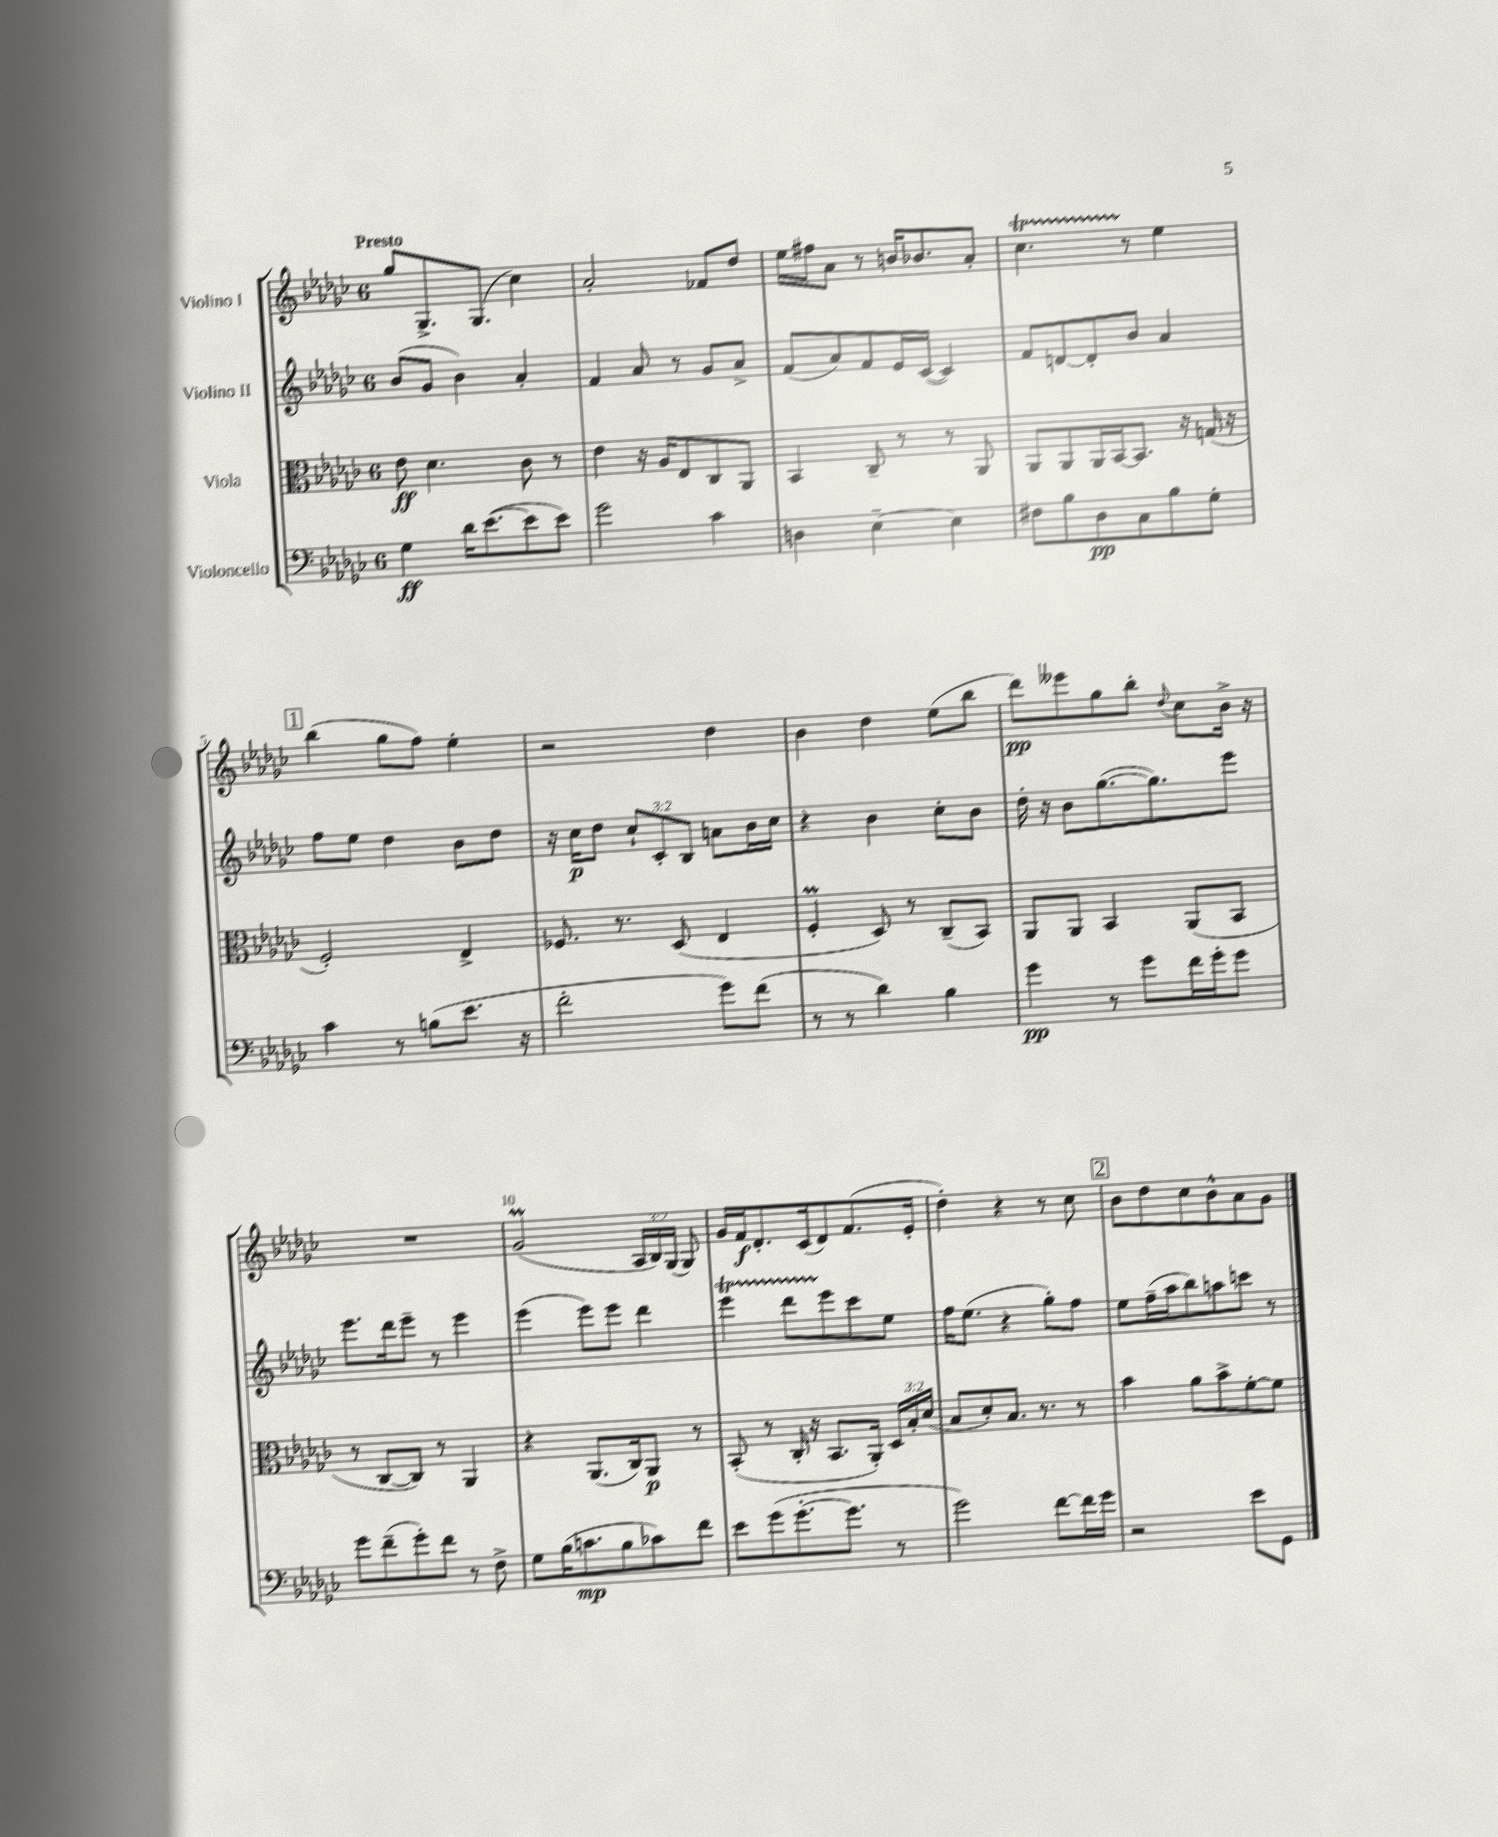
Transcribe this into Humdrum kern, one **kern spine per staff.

**kern	**kern	**kern	**kern
*staff4	*staff3	*staff2	*staff1
*clefF4	*clefC3	*clefG2	*clefG2
*k[b-e-a-d-g-c-]	*k[b-e-a-d-g-c-]	*k[b-e-a-d-g-c-]	*k[b-e-a-d-g-c-]
*M6/8	*M6/8	*M6/8	*M6/8
4G-	8e-	(8b-	8gg-
.	4.d-	8g-	8.G-^
16d-	.	4b-)	.
([8.e-	.	.	(8.G-
8e-]	8c-	4a-'	4cc-)
8e-)	8r	.	.
=	=	=	=
2g-	4e-	4f	2a-'
.	16r	8a-	.
.	16A-	.	.
.	8E-	8r	.
4c-	8C-	8g-	8f-
.	8AA-	8a-^	8dd-
=	=	=	=
4D	4BB-	(8f	16ee-
.	.	.	16ff#
.	.	8a-)	8a-
[4E-~	8C-~	8f	8r
.	8r	16e-	16b
.	.	([16c-	8.b-
4E-]	8r	4c-])	.
.	8AA-	.	8a-'
=	=	=	=
8F#	8AA-	8f	4.cc-
8B-	8AA-	[8d	.
8D-	16AA-	8d']	.
.	[16BB-	.	.
8C-	8.BB-]	8b-	8r
8B-	.	4a-	4ee-
.	16r	.	.
8G-'	(16G	.	.
.	16r	.	.
=	=	=	=
4c-	2F')	8ff	(4bb-
.	.	8ee-	.
8r	.	4dd-	8gg-
(8B	.	.	8ff)
8.e-	4E-^	8b-	4ee-'
.	.	8dd-	.
16r	.	.	.
=	=	=	=
2f'	8.F-	16r	2r
.	.	16cc-	.
.	.	8dd-	.
.	8.r	.	.
.	.	12cc-`	.
.	.	12c-'	.
.	(8D-	.	.
.	.	12B-	.
8g-)	4E-	8a	4dd-
(8f	.	16b-	.
.	.	16cc-	.
=	=	=	=
8r	4F'	4r	4b-
8r	.	.	.
4d-)	8D-)	4b-	4dd-
.	8r	.	.
4B-	(8C-~	8cc-'	(8ee-
.	8BB-)	8b-	8bb-
=	=	=	=
4g-	8AA-	16dd-'	8ddd-)
.	.	16r	.
.	8AA-	8b-	8eee--
8r	4BB-	([8.gg-	8gg-
8g-	.	.	8bb-'
.	.	8.gg-])	.
.	.	.	8qqdd-
16f	(8AA-	.	8cc-
16g-'	.	.	.
8g-	8BB-	8eee-	16b-^
.	.	.	16r
=	=	=	=
8g-	8r	8.eee-	2.r
(8f~	[8C-	.	.
.	.	16ddd-	.
8g-')	8C-])	8eee-~	.
8f	8r	8r	.
8r	4AA-	4eee-	.
8F^	.	.	.
=	=	=	=
8G-	4r	(4eee-	(2g-
(16B-	.	.	.
8.c	.	.	.
.	(8.AA-	8eee-)	.
8B-	.	8eee-	.
.	16C-)	.	.
8c-)	8AA-	4ddd-	24A-
.	.	.	24B-)
.	.	.	(24G-
8f	8r	.	8G-)
=	=	=	=
8e-	(8BB-'	4eee-	16g-
.	.	.	16f
(8g-	8r	.	8.d-'
[8.g-'	16C-'	8ddd-	.
.	16r	.	(16c-
.	8.BB-	8eee-	8d-)
8.g-]	.	.	.
.	.	8ccc-	(8.f
.	16AA-')	.	.
8r	24D-	8ee-	.
.	24B-'	.	.
.	.	.	16e-'
.	(24d-	.	.
=	=	=	=
2g-)	8B-	16ff	4dd-')
.	.	(8.ee-	.
.	8d-')	.	.
.	8.B-	4r	4r
.	8.r	.	.
[8f	.	8gg-')	8r
16f]	8r	8ff	8cc-
16g-	.	.	.
=	=	=	=
2r	4b-	8ee-	8b-
.	.	(16ff~	8dd-
.	.	16aa-	.
.	8a-	8bb-)	8cc-
.	8b-^	8aa	8b-^^
8e-	[8f'	8ccc	8a-
8GG-	8f]	8r	8g-
==	==	==	==
*-	*-	*-	*-
